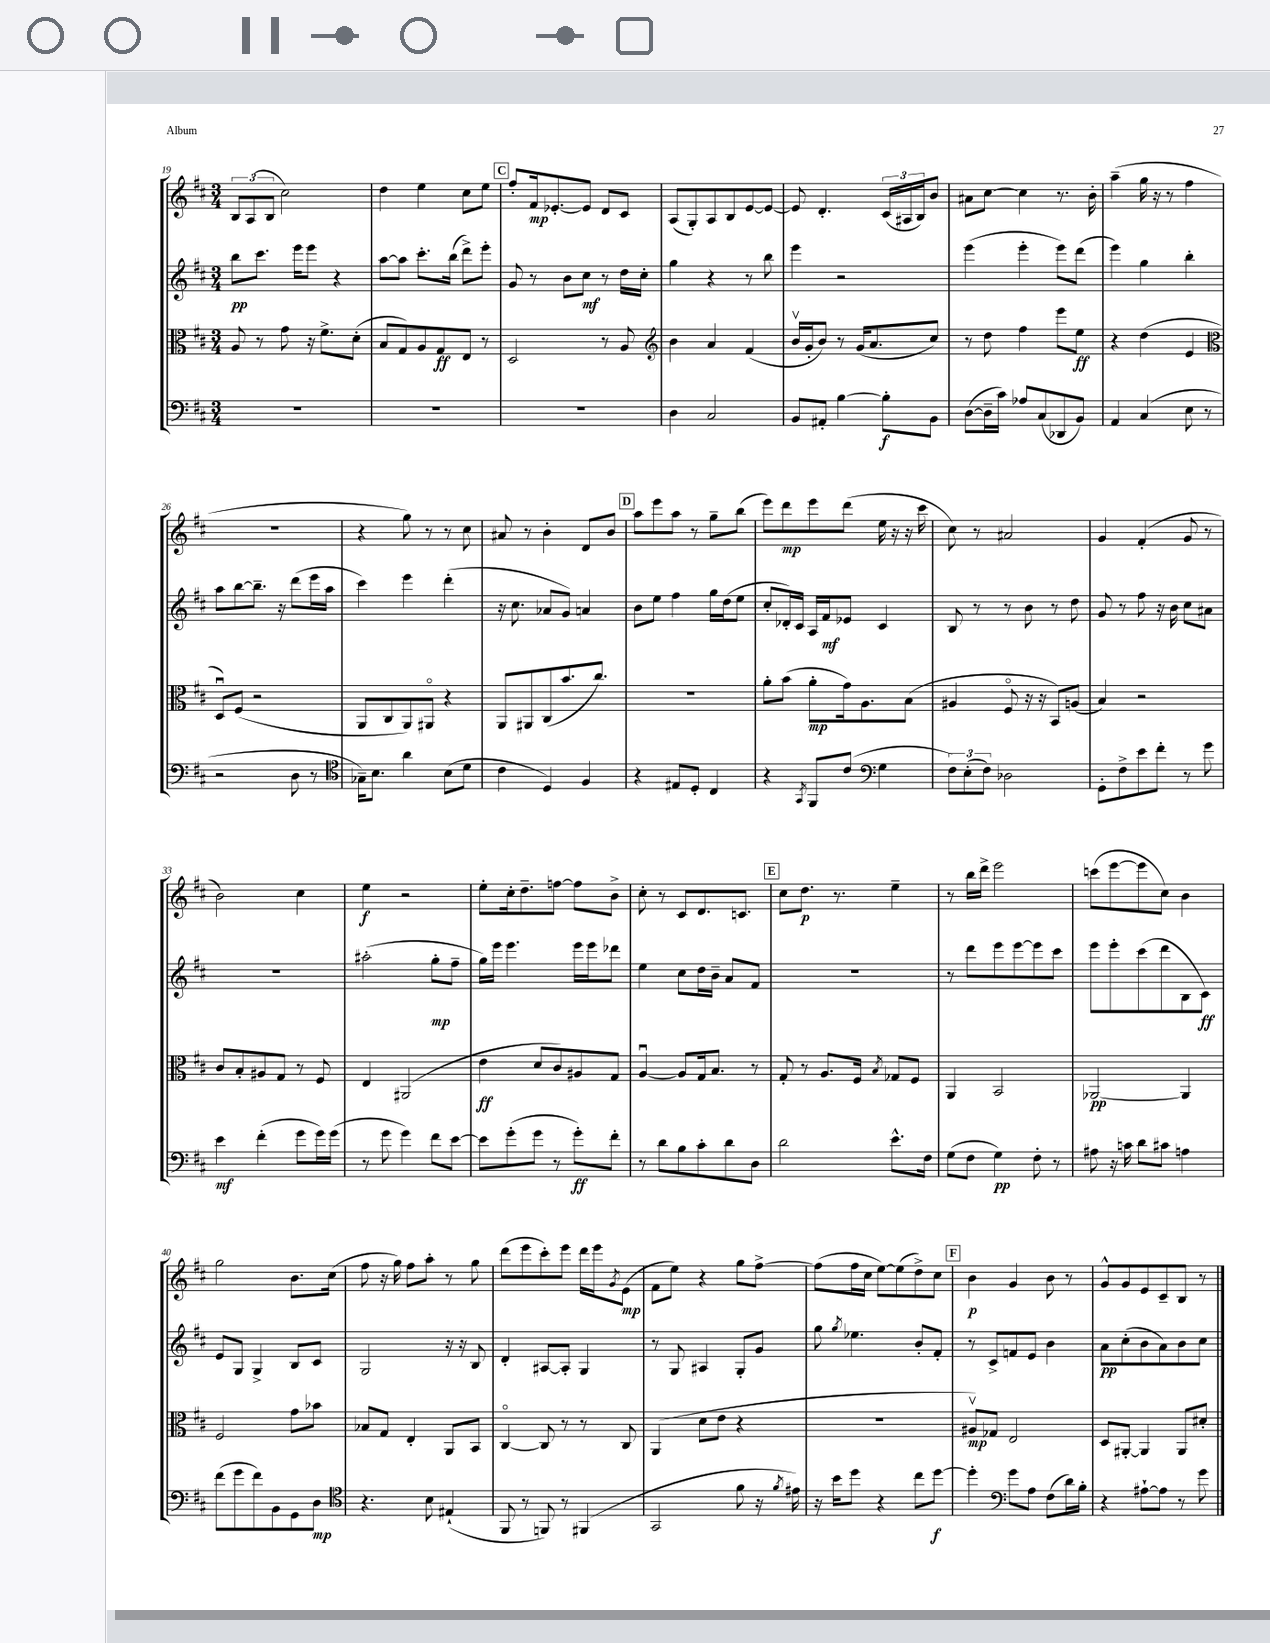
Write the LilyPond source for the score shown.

<<
\new StaffGroup <<
\new Staff = "s0" {
    \clef treble \key d \major \numericTimeSignature \time 3/4
    \tuplet 3/2 { b8 a8( b8 } cis''2) |
    d''4 e''4 cis''8 e''8 |
    \mark \markup { \box "C" } fis''8-. fis'16\mp ees'8.~-. ees'8 d'8 cis'8 |
    a8( g8-.) a8 b8 e'8~ e'8~ |
    e'8 d'4.-. \tuplet 3/2 { cis'16( ais16 b16) } b'8 |
    ais'8 cis''8~ cis''4 r8. b'16-. |
    a''4--( g''16 r16 r8 fis''4 |
    R2. |
    r4 g''8) r8 r8 cis''8 |
    ais'8 r8 b'4-. d'8 b'8 |
    \mark \markup { \box "D" } a''8 e'''8 a''8 r8 g''8-- b''8( |
    e'''8) d'''8\mp e'''8 d'''8( e''16 r16 r16 cis'''16 |
    cis''8) r8 ais'2 |
    g'4 fis'4-.( g'8 r8 |
    b'2) cis''4 |
    e''4\f r2 |
    e''8-. cis''16-. d''8.-- f''8~ f''8 b'8-> |
    cis''8-. r8 cis'8 d'8. c'8. |
    \mark \markup { \box "E" } cis''8 d''8.\p r8. e''4-- |
    r8 b''16 d'''16-> e'''2 |
    c'''8( e'''8~ e'''8 cis''8) b'4 |
    g''2 b'8. cis''16( |
    fis''8 r16 g''16) fis''8 a''8-. r8 g''8 |
    d'''8( e'''8 cis'''8-.) e'''8 d'''16 e'''16 \acciaccatura { g'8 } e'8\mp( |
    fis'8 e''8) r4 g''8 fis''8~-> |
    fis''8( fis''16 cis''16 e''8~) e''8( d''8->) cis''8 |
    \mark \markup { \box "F" } b'4\p g'4 b'8 r8 |
    g'8-^ g'8 e'8 cis'8-- b8 r8 \bar "|." |
}
\new Staff = "s1" {
    \clef treble \key d \major \numericTimeSignature \time 3/4
    b''8\pp cis'''8. e'''16 e'''8 r4 |
    a''8~ a''8 cis'''8.-. b''16( d'''8->) e'''8-. |
    \mark \markup { \box "C" } g'8 r8 b'8 cis''8\mf r8 d''16 cis''16-. |
    g''4 r4 r8 b''8 |
    e'''4 r2 |
    e'''4( e'''4-. e'''8) d'''8( |
    e'''4) g''4 b''4-. |
    a''8 b''8~ b''8.-- r16 d'''8( e'''16 a''16 |
    cis'''4) e'''4 d'''4-.( |
    r16 cis''8. aes'8 g'8) a'4 |
    \mark \markup { \box "D" } b'8 e''8 fis''4 g''16 d''16( e''8 |
    cis''8-. des'16-.) cis'16 a16 fis'16\mf ees'8 cis'4 |
    b8 r8 r8 b'8 r8 d''8 |
    g'8 r8 fis''8 r16 b'16 cis''8 ais'8 |
    R2. |
    ais''2-.( g''8-.\mp fis''8-- |
    g''16) e'''16 e'''4. e'''16 e'''16 des'''8 |
    e''4 cis''8 d''16 b'16-- a'8 fis'8 |
    \mark \markup { \box "E" } R2. |
    r8 d'''8 e'''8 e'''8~ e'''8 cis'''8 |
    e'''8 e'''8-. cis'''8( d'''8 b8 cis'8\ff) |
    e'8 g8 g4-> b8 cis'8 |
    g2 r16 r16 b8 |
    d'4-. ais8~ ais8-. g4 |
    r8 g8 ais4 g8-. g'8 |
    g''8 \acciaccatura { g''8 } ees''4. b'8-. fis'8-. |
    \mark \markup { \box "F" } r8 cis'8-> f'8 e'8 b'4 |
    a'8\pp cis''8-.( b'8 a'8) b'8 cis''8 \bar "|." |
}
\new Staff = "s2" {
    \clef alto \key d \major \numericTimeSignature \time 3/4
    a8 r8 g'8 r16 fis'8.-> d'8-.( |
    b8 g8) a8 g8\ff e8 r8 |
    \mark \markup { \box "C" } d2 r8 a8 |
    \clef treble b'4 a'4 fis'4( |
    b'16\upbow g'16-. b'8) r8 g'16( a'8. cis''8) |
    r8 d''8 fis''4 e'''8 e''8\ff |
    r4 d''4( e'4 |
    \clef alto d8\downbow) fis8( r2 |
    a,8 cis8 a,8) ais,8\flageolet r4 |
    a,8 ais,8 cis8( b'8. cis''8.) |
    \mark \markup { \box "D" } R2. |
    a'8-. b'8( a'8-.\mp g'16) a8. b8( |
    ais4 fis8\flageolet r16 r16 b,8) a8( |
    b4) r2 |
    cis'8 b8-. ais8 g8 r8 fis8 |
    e4 ais,2( |
    e'4\ff d'8 cis'8) ais8 g8 |
    a4~\downbow a8 g16 b8. r8 |
    \mark \markup { \box "E" } g8-. r8 a8. fis16 \acciaccatura { b8 } ges8 fis8 |
    a,4 b,2 |
    aes,2~\pp aes,4 |
    fis2 g'8 bes'8 |
    bes8 g8 e4-. a,8 b,8 |
    cis4~\flageolet cis8 r8 r8 cis8 |
    a,4( d'8 e'8 r4 |
    R2. |
    \mark \markup { \box "F" } ais8\upbow\mp) ges8 e2 |
    d8 ais,8~-. ais,4 ais,8 dis'8-. \bar "|." |
}
\new Staff = "s3" {
    \clef bass \key d \major \numericTimeSignature \time 3/4
    R2. |
    R2. |
    \mark \markup { \box "C" } R2. |
    d4 cis2 |
    b,8 ais,8-. b4~ b8-.\f b,8 |
    d8~( d16-- cis'16) aes8 cis8( des,8 b,8) |
    a,4 cis4( e8 r8 |
    r2 d8 r8 |
    \clef tenor ges16--) b8. a'4 b8( d'8 |
    cis'4 d4) fis4 |
    \mark \markup { \box "D" } r4 eis8 d8-. cis4 |
    r4 \acciaccatura { g,8 } fis,8 cis'8( \clef bass g4 |
    \tuplet 3/2 { fis8) e8-.( fis8) } des2 |
    g,8-. fis8-> e'8 fis'8-. r8 g'8 |
    e'4\mf fis'4-.( g'8 g'16) g'16( |
    r8 g'8 g'4) fis'8 e'8~ |
    e'8 g'8-.( g'8 r8 g'8-.\ff) fis'8-. |
    r8 d'8 b8 cis'8-. d'8 d8 |
    \mark \markup { \box "E" } d'2 e'8.-^ fis16 |
    g8( fis8 g4\pp) fis8-. r8 |
    ais8 r16 c'16 d'8 cis'8 a4 |
    fis'8( g'8 fis'8) b,8 g,8 d8\mp |
    \clef tenor r4. b8 eis4-!( |
    fis,8 r8 f,8) r8 fis,4( |
    g,2 fis'8 r16 \acciaccatura { fis'8 } eis'16) |
    r16 b'16 d''8 r4 cis''8 d''8~\f |
    \mark \markup { \box "F" } d''4-. \clef bass g'8 a8 fis8( d'16) b16-. |
    r4 ais8~-! ais8 r8 g'8 \bar "|." |
}
>>
>>
\layout { \context { \Score currentBarNumber = #19 } }
